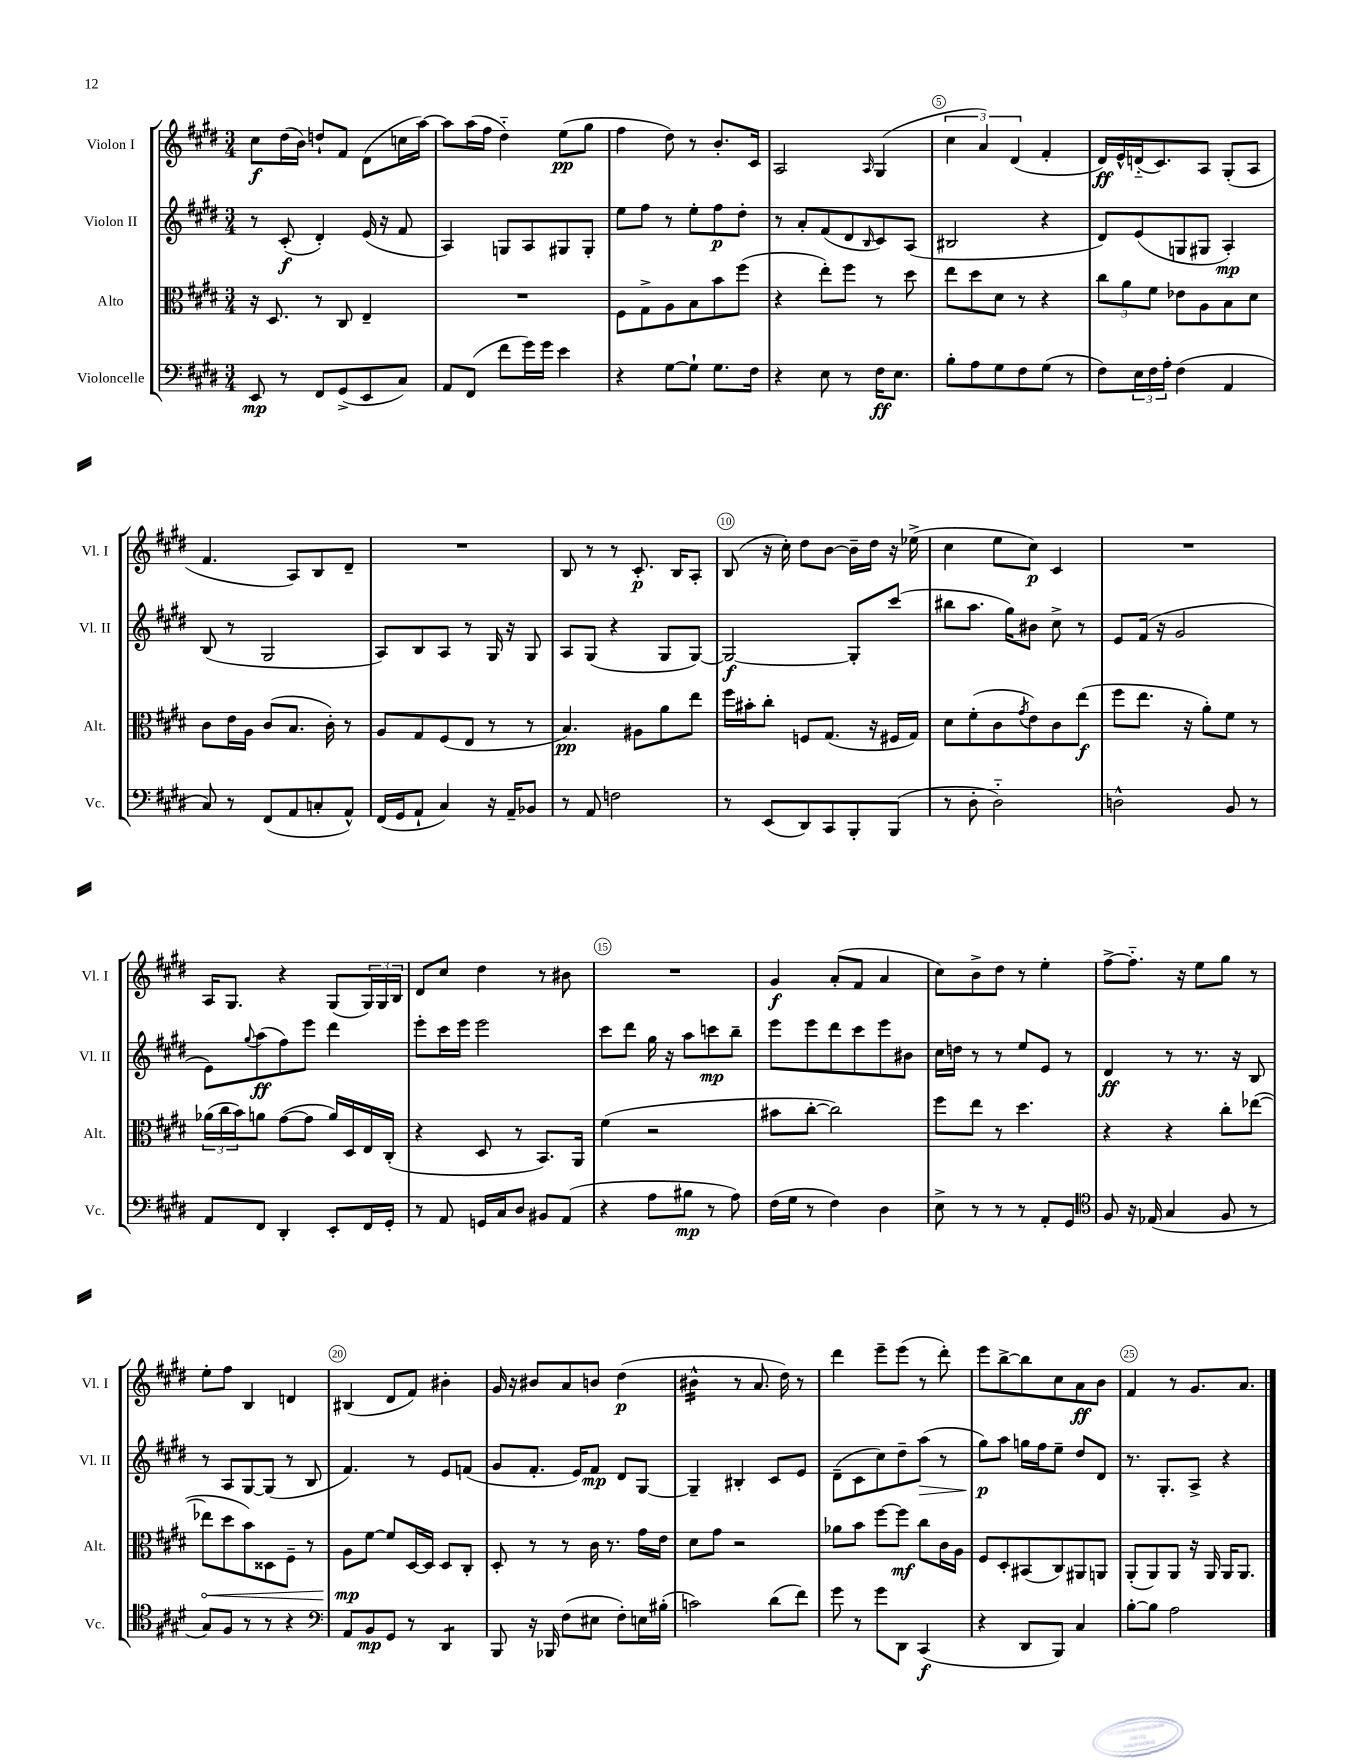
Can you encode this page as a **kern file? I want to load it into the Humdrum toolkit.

**kern	**kern	**kern	**kern
*staff4	*staff3	*staff2	*staff1
*clefF4	*clefC3	*clefG2	*clefG2
*k[f#c#g#d#]	*k[f#c#g#d#]	*k[f#c#g#d#]	*k[f#c#g#d#]
*M3/4	*M3/4	*M3/4	*M3/4
8EE/	16r	8r	8cc#\L
.	8.D#/	.	.
8r	.	(8c#'/	(16dd#\L
.	.	.	16b\JJ)
8FF#/L	8r	4d#'/)	8dd`/L
(8GG#^/	8C#/	.	8f#/J
8EE/	4E~/	(16e/	(8d#\L
.	.	16r	.
8C#/J)	.	8f#/	16cc\L
.	.	.	[16aa\JJ)
=	=	=	=
8AA/L	2.r	4A/)	8aa\]L
(8FF#/J	.	.	(16aa\L
.	.	.	16ff#\JJ
8f#\L	.	8G/L	4dd#'~\)
16g#\L)	.	8A/	.
16g#\JJ	.	.	.
4e\	.	8G#/	(8ee\L
.	.	8G#'/J	8gg#\J
=	=	=	=
4r	8F#\L	8ee\L	4ff#\
.	8G#^\	8ff#\J	.
[8G#\L	8A\	8r	8dd#\)
8G#`\]J	8B\	8ee'\L	8r
8.G#\L	8b\	8ff#\	8.b'/L
.	(8ff#\J	8dd#'\J	.
16F#\Jk	.	.	16c#/Jk
=	=	=	=
4r	4r	8r	2A/
.	.	8a'/L	.
8E\	8ee'\L)	(8f#/	.
8r	8ff#\J	8d#/	.
.	.	16qqB/	16qqA/
16F#\LK	8r	8c#/)	(4G#/
8.E\J	.	.	.
.	8dd#\	(8A/J	.
=	=	=	=
8B'\L	8ee\L	2B#/	6cc#\
8A\	8dd#\	.	.
.	.	.	6a/)
8G#\	8d#\J	.	.
.	.	.	(6d#/
8F#\	8r	.	.
(8G#\J	4r	4r	4f#'/
8r	.	.	.
=	=	=	=
8F#\L)	12cc#\L	8d#/L)	16d#/LL)
.	.	.	16e^^/
.	12a\	.	.
24E\L	.	(8e/	(16d'~/J
24F#\	12f#\J	.	.
.	.	.	8.c#/)
24A'\JJ	.	.	.
(4F#\	8e-\L	8G/	.
.	8A\	8G#/J	8A/J
4AA/	8B\	4A'/)	(8G#'/L
.	8d#\J	.	8A/J
=	=	=	=
8C#/)	8c#\L	(8B/	4.f#/
8r	16e\L	8r	.
.	16A\JJ	.	.
(8FF#/L	(8c#/L	2G#/	.
8AA/	8.B/J	.	8A/L)
8C'/	.	.	8B/
.	16c#'\)	.	.
8AA^^/J)	8r	.	8d#~/J
=	=	=	=
(16FF#/LL	8A/L	8A/L)	2.r
16GG#/J	.	.	.
8AA`/J	8G#/	8B/	.
4C#/)	(8F#/	8A/J	.
.	8E/J	8r	.
16r	8r	16G#/	.
16AA~/LK	.	16r	.
8BB-/J	8r	8G#/	.
=	=	=	=
8r	4.B/)	8A/L	8B/
8AA/	.	(8G#/J	8r
2F\	.	4r	8r
.	8A#\L	.	8.c#'/
.	8a\	8G#/L	.
.	.	.	16B/LK
.	8ee\J	[8G#/J)	8A'/J
=	=	=	=
8r	16ff#\LL	2G#/_	(8B/
.	16b#'\J	.	.
(8EE/L	8cc#'\J	.	16r
.	.	.	16cc#'\)
8DD#/)	8F/L	.	8dd#\L
8CC#/	(8.G#/J	.	[8b\J
8BBB'/	.	8G#'/]L	16b~\]LL
.	16r	.	16dd#\JJ
(8BBB/J	16F#/LL	(8ccc#/J	16r
.	16G#/JJ)	.	(16ee-^\
=	=	=	=
8r	8d#\L	8bb#\L	4cc#\
8D#'\	(8f#'\	8.aa\J	.
2D#'~\)	8c#\	.	8ee\L
.	.	16gg#\LK)	.
.	8qg#/	.	.
.	8e\)	8b#\J	8cc#\J)
.	8c#\	8cc#^\	4c#/
.	(8ee\J	8r	.
=	=	=	=
2D^^\	8ff#\L	8e/L	2.r
.	8.ee\J	(16f#/Jk	.
.	.	16r	.
.	.	2g#/	.
.	16r	.	.
.	8a'\L)	.	.
8BB/	8f#\J	.	.
8r	8r	.	.
=	=	=	=
8AA/L	(24a-\LL	8e\L)	16A/LK
.	24cc#\	.	.
.	.	.	8.G#/J
.	24b\J)	.	.
.	.	8qqgg#/	.
8FF#/J	8a\J	(8aa\	.
4DD#'/	([8g#\L	8ff#\)	4r
.	8g#\]J	8eee\J	.
8EE'/L	16a/LL)	4ddd#\	(8G#/L
.	16D#/	.	.
16FF#/L	16E/	.	24G#/L)
.	.	.	24G#/
16GG#'/JJ	(16C#'/JJ	.	.
.	.	.	24B/JJ
=	=	=	=
8r	4r	8eee'\L	8d#/L
8AA/	.	16ccc#\L	8cc#/J
.	.	16eee\JJ	.
16GG/LL	8D#/	2eee\	4dd#\
16C#/J	.	.	.
8D#/J	8r	.	.
8BB#/L	8.BB/L)	.	8r
(8AA/J	.	.	8b#\
.	16AA/Jk	.	.
=	=	=	=
4r	(4f#\	8ccc#\L	2.r
.	.	8ddd#\J	.
8A\L	2r	16gg#\	.
.	.	16r	.
8B#\J	.	8aa\L	.
8r	.	8ccc\	.
8A\)	.	8bb~\J	.
=	=	=	=
(16F#\LL	8b#\L	8eee\L	4g#/
16G#\JJ	.	.	.
8r	[8cc#'\J	8eee\	.
4F#\)	2cc#\])	8ddd#\	(8a'/L
.	.	8ccc#\	8f#/J
4D#\	.	8eee\	4a/
.	.	8b#\J	.
=	=	=	=
8E^\	8ff#\L	16cc#\LL	8cc#\L)
.	.	16dd\JJ	.
8r	8ee\J	8r	8b^\
8r	8r	8r	8dd#\J
8r	4.dd#\	8ee/L	8r
8AA'/L	.	8e/J	4ee'\
8GG#/J	.	8r	.
=	=	=	=
*clefC4	*	*	*
8F#/	4r	4d#/	[8ff#^\L
16r	.	.	8.ff#'~\]J
(16E-/	.	.	.
4G#/	4r	8r	.
.	.	.	16r
.	.	8.r	8ee\L
8F#/	8cc#'\L	.	8gg#\J
.	.	16r	.
8r	([8ee-\J	8B/	8r
=	=	=	=
8G#/L)	8ee-\]L	8r	8ee'\L
8F#/J	8dd#\	8A/L	8ff#\J
8r	8b\)	[8G#/	4B/
8r	8D##\	(8G#/]J	.
4r	8F#~\J	8r	4d/
.	8r	8B/	.
=	=	=	=
*clefF4	*	*	*
8AA/L	8A\L	4.f#/)	(4B#/
8BB/	[8f#\J	.	.
8GG#/J	8f#/]L	.	8d#/L
8r	[16D#/L	8r	8f#/J)
.	16D#/]JJ	.	.
4DD#/	8D#/L	8e/L	4b#'\
.	8C#'/J	(8f/J	.
=	=	=	=
8BBB/	8D#'/	8g#/L	16g#/
.	.	.	16r
16r	8r	8.f#'/J	8b#/L
16BBB-/	.	.	.
(8F#\L	8r	.	8a/
.	.	16e/LK)	.
8E#\J	16c#\	8f#/J	8b/J
.	8.r	.	.
8F#'\L)	.	8d#/L	(4dd#\
16E\L	16g#\LL	[8G#/J	.
(16B#'\JJ	16e\JJ	.	.
=	=	=	=
2c\)	8d#\L	4G#~/]	4b#^^\
.	8g#\J	.	.
.	2r	4B#'/	8r
.	.	.	8.a/
(8d#\L	.	8c#/L	.
.	.	.	16dd#\)
8f#\J)	.	8e/J	8r
=	=	=	=
8g#\	8a-\L	(8d#~\L	4ddd#\
8r	8b\J	8c#\	.
8g#\L	[8ff#\L	8cc#\)	8eee~\L
8DD#\J	8ff#\]J	8dd#~\	(8eee\J
(4CC#/	8cc#\L	(8aa\J	8r
.	16c#\L	8r	8ddd#'\)
.	16A\JJ	.	.
=	=	=	=
4r	8F#/L	8gg#\L)	8eee\L
.	8D#'/	8aa\J	[8bb^\
8DD#/L	(8BB#/	16gg\LL	8bb\]
.	.	16ff#\J	.
8BBB/J)	8C#/)	8ee~\J	8cc#\
4C#/	8AA#/	8dd#/L	8a\
.	8AA/J	8d#/J	8b\J
=	=	=	=
[8B'\L	(8AA'/L	8.r	4f#/
8B\]J	8AA/)	.	.
.	.	8.G#'/L	.
2A\	8AA/J	.	8r
.	16r	8A^/J	8.g#/L
.	16AA/	.	.
.	16AA/LK	4r	.
.	8.AA/J	.	8.a/J
==	==	==	==
*-	*-	*-	*-
